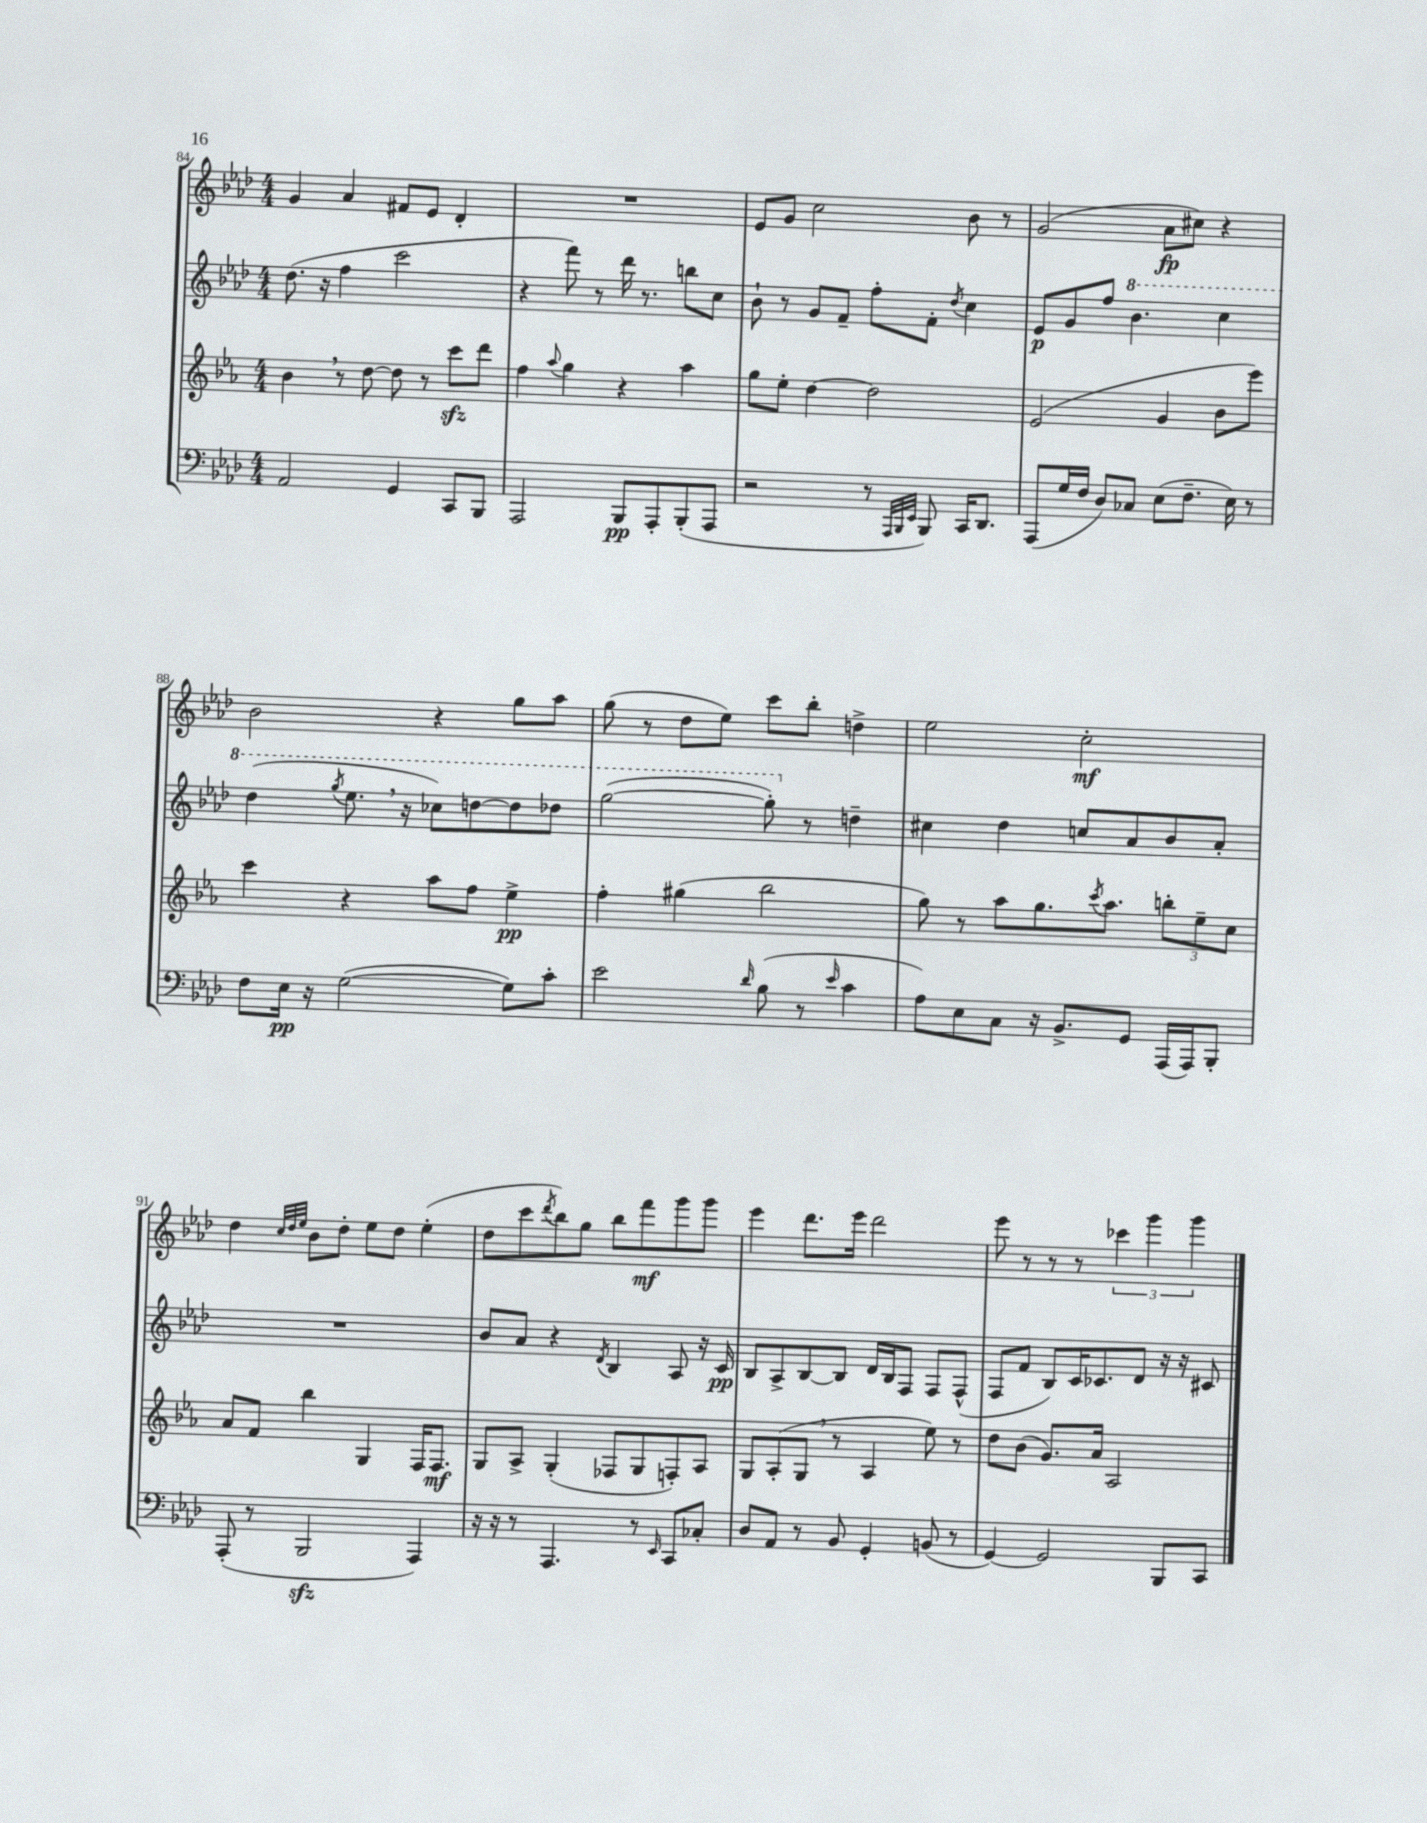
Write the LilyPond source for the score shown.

<<
\new StaffGroup <<
\new Staff = "s0" {
    \clef treble \key aes \major \numericTimeSignature \time 4/4
    g'4 aes'4 fis'8 ees'8 des'4-. |
    R1 |
    ees'8 g'8 c''2 bes'8 r8 |
    g'2( aes'8\fp cis''8) r4 |
    bes'2 r4 g''8 aes''8 |
    g''8( r8 des''8 ees''8) c'''8 bes''8-. d''4-> |
    ees''2 c''2-.\mf |
    des''4 \grace { c''32 des''32 ees''32 } bes'8 des''8-. ees''8 des''8 ees''4-.( |
    des''8 c'''8 \acciaccatura { des'''8 } bes''8) g''8 bes''8 f'''8\mf g'''8 g'''8 |
    ees'''4 des'''8. ees'''16 des'''2 |
    ees'''8 r8 r8 r8 \tuplet 3/2 { ces'''4 g'''4 g'''4 } \bar "|." |
}
\new Staff = "s1" {
    \clef treble \key aes \major \numericTimeSignature \time 4/4
    des''8.( r16 f''4 c'''2 |
    r4 f'''8) r8 des'''16 r8. b''8 c''8 |
    bes'8-! r8 g'8 f'8-- f''8-. f'8-. \acciaccatura { des''8 } c''4 |
    ees'8\p g'8 f''8 \ottava #1 bes''4. c'''4 |
    des'''4( \acciaccatura { g'''8 } ees'''8. \breathe r16 ces'''8) d'''8~ d'''8 des'''8 |
    g'''2~( g'''8-.) \ottava #0 r8 d''4-- |
    cis''4 des''4 c''8 aes'8 bes'8 aes'8-. |
    R1 |
    bes'8 aes'8 r4 \acciaccatura { des'8 } bes4 aes8 r16 c'16\pp |
    bes8 aes8-> bes8~ bes8 des'16 bes16 f8 f8 f8-^( |
    f8 f'8 bes8) c'16 ces'8. des'8 r16 r16 cis'8 \bar "|." |
}
\new Staff = "s2" {
    \clef treble \key ees \major \numericTimeSignature \time 4/4
    bes'4 \breathe r8 d''8~ d''8 r8 c'''8\sfz d'''8 |
    f''4 \appoggiatura { aes''8 } g''4 r4 aes''4 |
    g''8 ees''8-. d''4~ d''2 |
    ees'2( g'4 bes'8 ees'''8) |
    c'''4 r4 aes''8 f''8 ees''4->\pp |
    f''4-. gis''4( bes''2 |
    g''8) r8 aes''8 g''8. \acciaccatura { c'''8 } aes''8. \tuplet 3/2 { b''8-. ees''8-- c''8 } |
    aes'8 f'8 bes''4 g4 f16 f8.\mf |
    g8 aes8-> g4-.( fes8 g8 f8-.) aes8 |
    g8 aes8-.( g8 \breathe r8 aes4 ees''8) r8 |
    d''8 bes'8( g'8.) aes'16 aes2 \bar "|." |
}
\new Staff = "s3" {
    \clef bass \key aes \major \numericTimeSignature \time 4/4
    aes,2 g,4 c,8 bes,,8 |
    aes,,2 bes,,8\pp aes,,8-. bes,,8-.( aes,,8 |
    r2 r8 \grace { aes,,32 bes,,32 ees,32 } bes,,8) c,16 des,8. |
    aes,,8( g16 f16 des8) ces8 ees8( f8.-- ees16) r8 |
    f8 ees16\pp r16 g2~( g8) c'8-. |
    ees'2 \grace { des'16 } bes8( r8 \grace { ees'16 } c'4 |
    aes8) ees8 c8 r16 bes,8.-> g,8 aes,,16( aes,,16) bes,,8-. |
    aes,,8-.( r8 bes,,2\sfz aes,,4) |
    r16 r16 r8 aes,,4. r8 \grace { ees,16 } c,8 ces8-. |
    des8 aes,8 r8 bes,8 g,4-. b,8( r8 |
    g,4~) g,2 bes,,8 c,8 \bar "|." |
}
>>
>>
\layout { \context { \Score currentBarNumber = #84 } }
